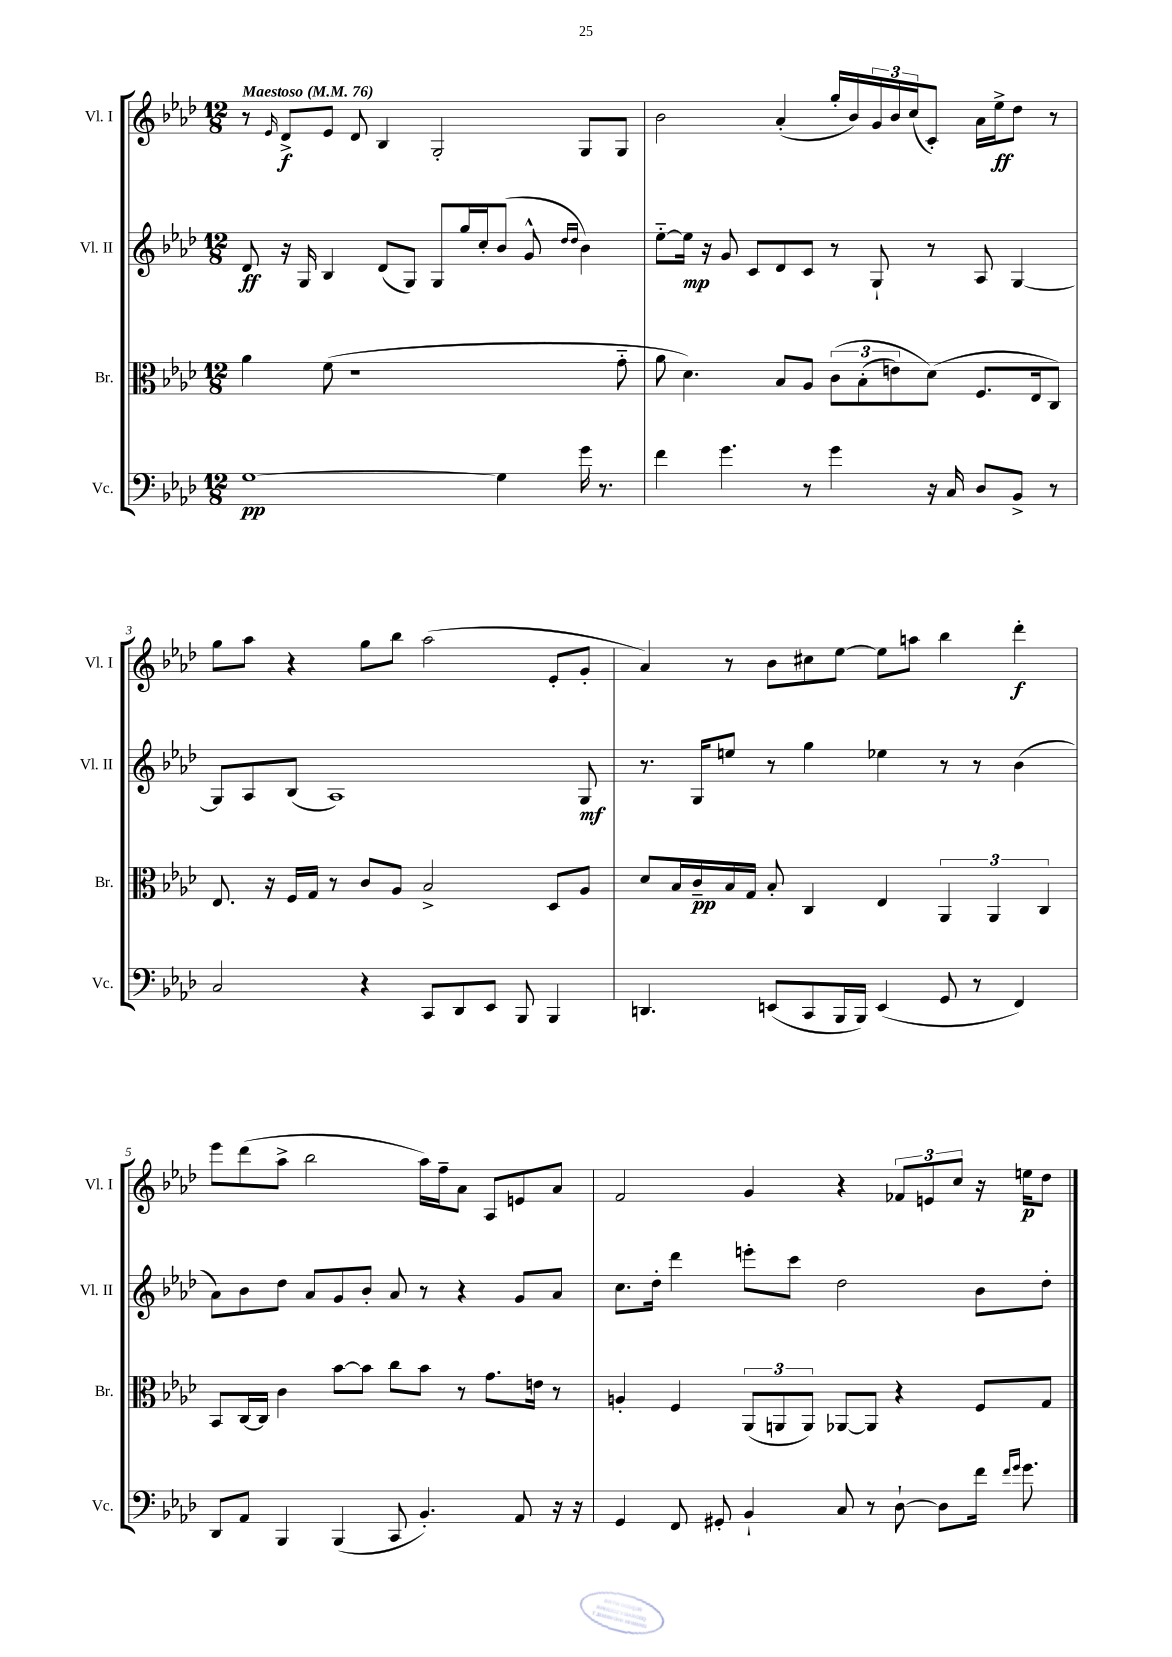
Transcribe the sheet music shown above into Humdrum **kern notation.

**kern	**dynam	**kern	**dynam	**kern	**dynam	**kern	**dynam
*part4	*part4	*part3	*part3	*part2	*part2	*part1	*part1
*staff4	*staff4	*staff3	*staff3	*staff2	*staff2	*staff1	*staff1
*I"Vc.	*	*I"Br.	*	*I"Vl. II	*	*I"Vl. I	*
*I'Vc.	*	*I'Br.	*	*I'Vl. II	*	*I'Vl. I	*
*clefF4	*	*clefC3	*	*clefG2	*	*clefG2	*
*k[b-e-a-d-]	*	*k[b-e-a-d-]	*	*k[b-e-a-d-]	*	*k[b-e-a-d-]	*
*M12/8	*	*M12/8	*	*M12/8	*	*M12/8	*
*MM76	*	*MM76	*	*MM76	*	*MM76	*
=1	=1	=1	=1	=1	=1	=1	=1
!	!	!	!	!	!	!LO:TX:a:B:t=Maestoso	!
[1G	pp	4a-\	.	8d-/	ff	8r	.
.	.	.	.	.	.	16qqe-/	.
.	.	.	.	16r	.	8d-^/L	f
.	.	.	.	16G/	.	.	.
.	.	(8f\	.	4B-/	.	8e-/J	.
.	.	1r	.	.	.	8d-/	.
.	.	.	.	(8d-/L	.	4B-/	.
.	.	.	.	8G/J)	.	.	.
.	.	.	.	8G/L	.	2G'/	.
.	.	.	.	16gg/L	.	.	.
.	.	.	.	16cc'/J	.	.	.
4G\]	.	.	.	(8b-/J	.	.	.
.	.	.	.	8g^^/	.	.	.
.	.	.	.	16qqdd-/LL	.	.	.
.	.	.	.	16qqdd-/JJ	.	.	.
16g\	.	.	.	4b-\)	.	8G/L	.
8.r	.	.	.	.	.	.	.
.	.	8g\	.	.	.	8G/J	.
=2	=2	=2	=2	=2	=2	=2	=2
4f\	.	8a-\	.	[8ee-\L	.	2b-\	.
.	.	4.d-\)	.	16ee-\Jk]	mp	.	.
.	.	.	.	16r	.	.	.
4.g\	.	.	.	8g/	.	.	.
.	.	.	.	8c/L	.	.	.
.	.	8B-/L	.	8d-/	.	(4a-'/	.
8r	.	8A-/J	.	8c/J	.	.	.
4g\	.	(12c\L	.	8r	.	16gg'/LL	.
.	.	.	.	.	.	16b-/)	.
.	.	(12B-'\	.	.	.	.	.
.	.	.	.	8G`/	.	24g/	.
.	.	12en\)	.	.	.	24b-/	.
.	.	.	.	.	.	(24cc/J	.
16r	.	(8d-\J)	.	8r	.	8c'/J)	.
16C/	.	.	.	.	.	.	.
8D-/L	.	8.F/L	.	8A-/	.	16a-\LL	.
.	.	.	.	.	.	16ee-^\J	ff
8BB-^/J	.	.	.	[4G/	.	8dd-\J	.
.	.	16E-/k	.	.	.	.	.
8r	.	8C/J)	.	.	.	8r	.
!!LO:LB:g=z
=3	=3	=3	=3	=3	=3	=3	=3
2C/	.	8.E-/	.	8G/L]	.	8gg\L	.
.	.	.	.	8A-/	.	8aa-\J	.
.	.	16r	.	.	.	.	.
.	.	16F/LL	.	(8B-/J	.	4r	.
.	.	16G/JJ	.	.	.	.	.
.	.	8r	.	1A-)	.	.	.
4r	.	8c/L	.	.	.	8gg\L	.
.	.	8A-/J	.	.	.	8bb-\J	.
8CC/L	.	2B-^/	.	.	.	(2aa-\	.
8DD-/	.	.	.	.	.	.	.
8EE-/J	.	.	.	.	.	.	.
8BBB-/	.	.	.	.	.	.	.
4BBB-/	.	8D-/L	.	.	.	8e-'/L	.
.	.	8A-/J	.	8G/	mf	8g'/J	.
=4	=4	=4	=4	=4	=4	=4	=4
4.DDn/	.	8d-/L	.	8.r	.	4a-/)	.
.	.	16B-/L	.	.	.	.	.
.	.	16c~/	pp	16G/KL	.	.	.
.	.	16B-/	.	8een/J	.	8r	.
.	.	16G/JJ	.	.	.	.	.
(8EEn/L	.	8B-'/	.	8r	.	8b-\L	.
8CC/	.	4C/	.	4gg\	.	8cc#X\	.
16BBB-/L	.	.	.	.	.	[8ee-\J	.
16BBB-/JJ)	.	.	.	.	.	.	.
(4EE/	.	4E-/	.	4ee-X\	.	8ee-\L]	.
.	.	.	.	.	.	8aan\J	.
8GG/	.	6AA-/	.	8r	.	4bb-\	.
8r	.	.	.	8r	.	.	.
.	.	6AA-/	.	.	.	.	.
4FF/)	.	.	.	(4b-\	.	4ddd-'\	f
.	.	6C/	.	.	.	.	.
!!LO:LB:g=z
=5	=5	=5	=5	=5	=5	=5	=5
8DD-/L	.	8BB-/L	.	8a-\L)	.	8eee-\L	.
8AA-/J	.	[16C/L	.	8b-\	.	(8ddd-\	.
.	.	16C/JJ]	.	.	.	.	.
4BBB-/	.	4c\	.	8dd-\J	.	8aa-^\J	.
.	.	.	.	8a-/L	.	2bb-\	.
(4BBB-/	.	[8b-\L	.	8g/	.	.	.
.	.	8b-\J]	.	8b-'/J	.	.	.
8CC/	.	8cc\L	.	8a-/	.	.	.
4.BB-'/)	.	8b-\J	.	8r	.	16aa-\LL)	.
.	.	.	.	.	.	16ff~\J	.
.	.	8r	.	4r	.	8a-\J	.
.	.	8.g\L	.	.	.	8A-/L	.
8AA-/	.	.	.	8g/L	.	8en/	.
.	.	16en\Jk	.	.	.	.	.
16r	.	8r	.	8a-/J	.	8a-/J	.
16r	.	.	.	.	.	.	.
=6	=6	=6	=6	=6	=6	=6	=6
4GG/	.	4An'/	.	8.cc\L	.	2f/	.
.	.	.	.	16dd-'\Jk	.	.	.
8FF/	.	4F/	.	4ddd-\	.	.	.
8GG#X'/	.	.	.	.	.	.	.
4BB-`/	.	(12AA-/L	.	8eeen'\L	.	4g/	.
.	.	12AAn/	.	.	.	.	.
.	.	.	.	8ccc\J	.	.	.
.	.	12AA/J)	.	.	.	.	.
8C/	.	[8AA-X/L	.	2dd-\	.	4r	.
8r	.	8AA-/J]	.	.	.	.	.
[8D-`\	.	4r	.	.	.	12f-X/L	.
.	.	.	.	.	.	12en/	.
8D-\L]	.	.	.	.	.	.	.
.	.	.	.	.	.	12cc/J	.
16f\Jk	.	8F/L	.	8b-\L	.	16r	.
16qqf/LL	.	.	.	.	.	.	.
16qqg/JJ	.	.	.	.	.	.	.
8.g\	.	.	.	.	.	16een\KL	p
.	.	8G/J	.	8dd-'\J	.	8dd-\J	.
==	==	==	==	==	==	==	==
*-	*-	*-	*-	*-	*-	*-	*-
